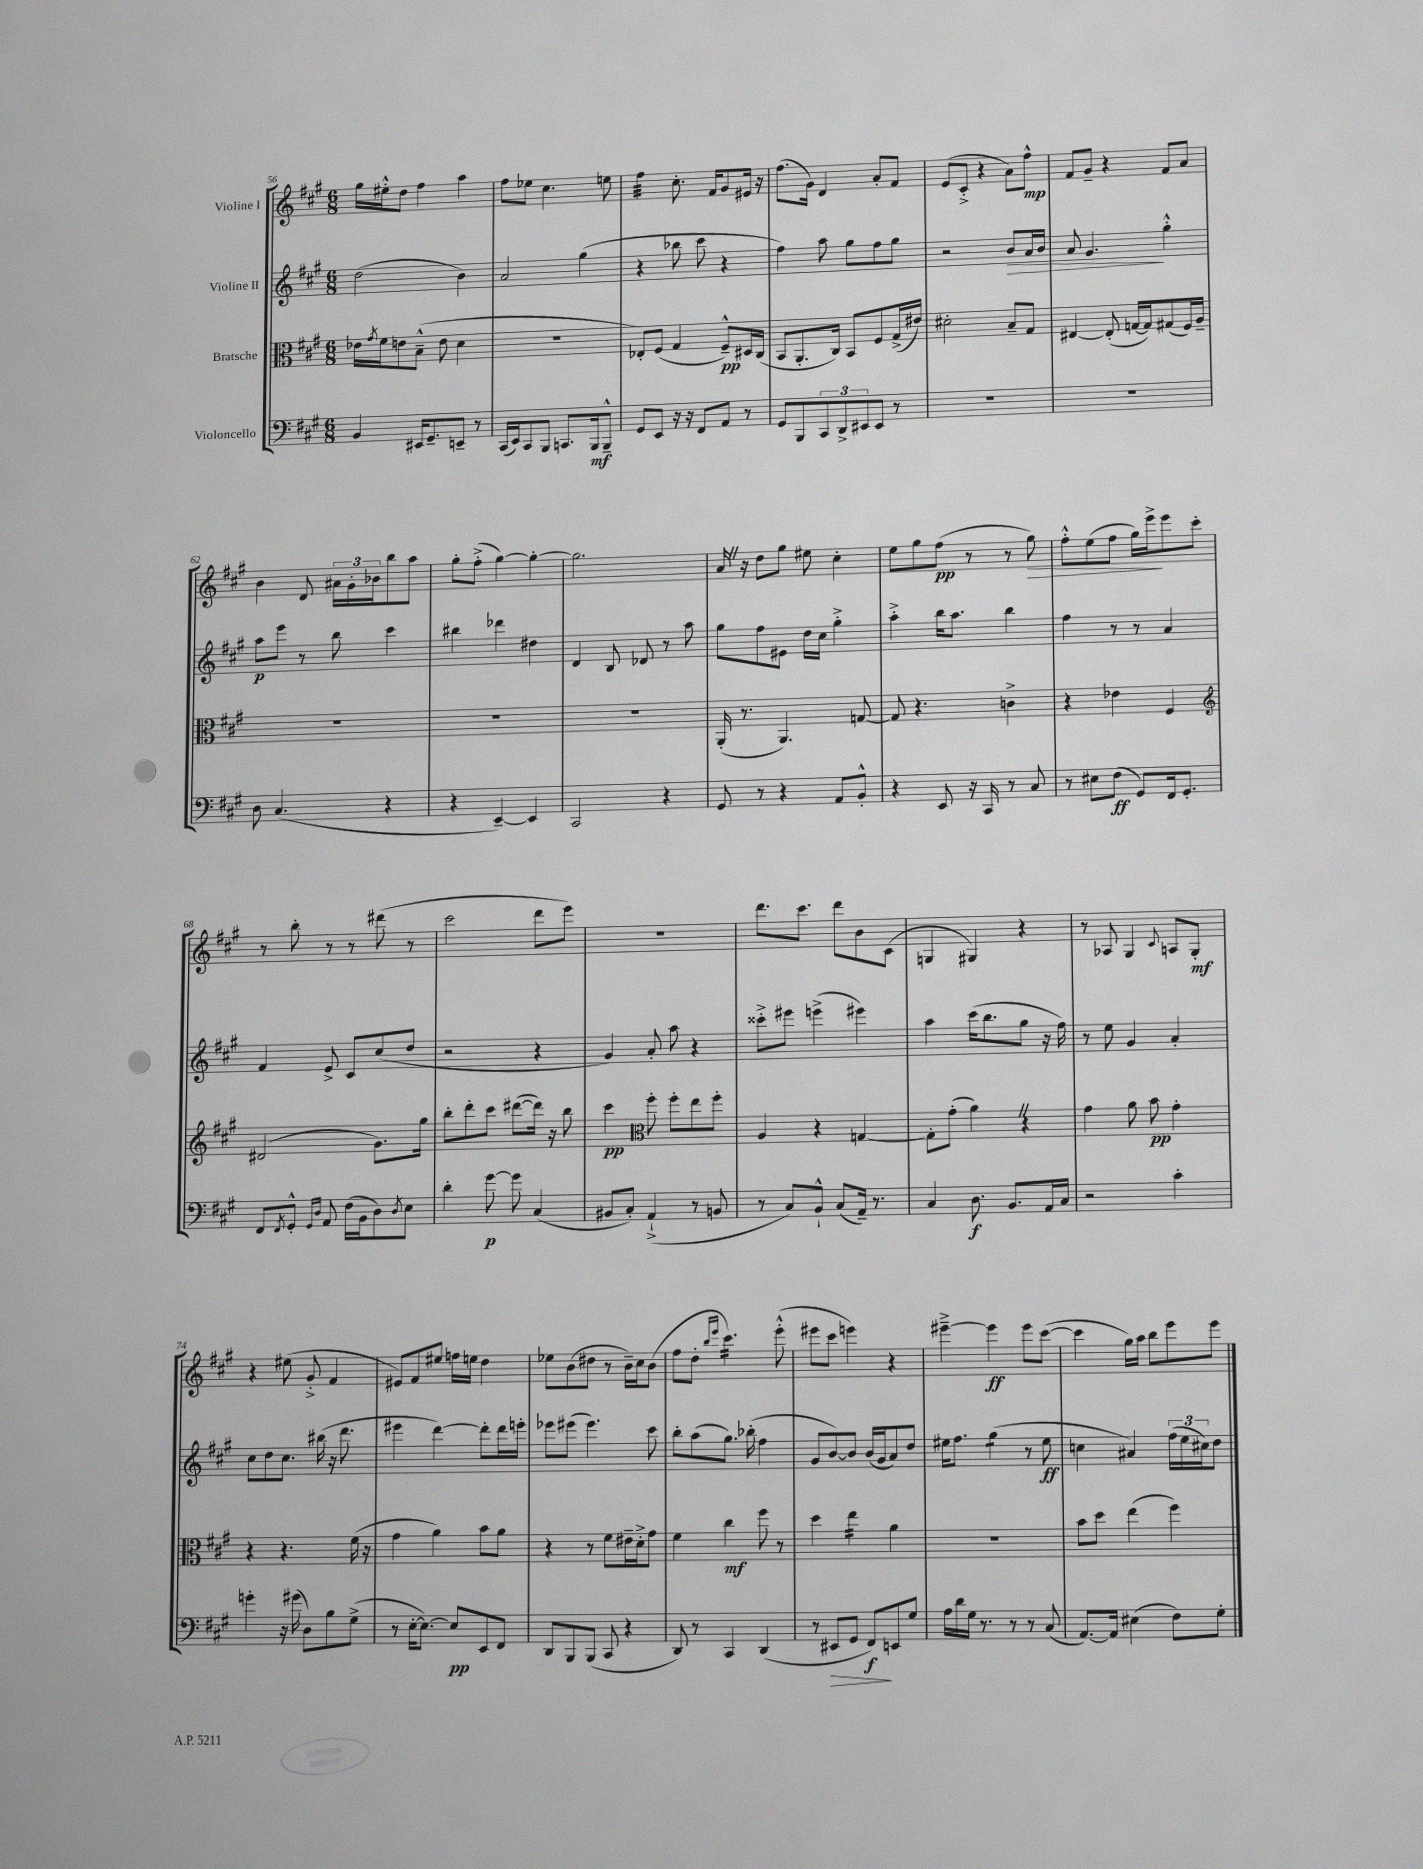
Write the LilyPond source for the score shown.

<<
\new StaffGroup <<
\new Staff = "s0" \with { instrumentName = "Violine I" } {
    \clef treble \key a \major \numericTimeSignature \time 6/8
    gis''16 eis''16-.-^ d''8 fis''4 a''4 |
    fis''8 ees''8 cis''4. e''8 |
    fis''4:32 cis''8.-. fis'16 gis'8 eis'16 r16 |
    fis''8.( gis'16) d'4 a'8-. fis'8 |
    e'8( cis'8-.-> r4 a'8) fis''8-^\mp |
    fis'8 gis'8-- r4 fis'8 a'8 |
    b'4 d'8 \tuplet 3/2 { ais'16 gis'16-. bes'16 } b''8 a''8 |
    gis''8-. fis''8-.->( gis''4~) gis''4~-. |
    gis''2. |
    a'16 \once \override BreathingSign.text = \markup { \musicglyph "scripts.caesura.straight" } \breathe r16 d''8 gis''8 eis''8 cis''4-. |
    e''8 gis''8 fis''8\pp( r8 r8 gis''8\>) |
    fis''8-.-^ e''8( fis''8 gis''16) e'''16->\! e'''8 cis'''8-. |
    r8 b''8-. r8 r8 dis'''8( r8 |
    cis'''2 d'''8 e'''8) |
    R2. |
    d'''8. cis'''8. d'''8 b'8 cis'8( |
    g4 gis4) r4 |
    r8 aes8 gis4 \appoggiatura { cis'8 } a8 gis8-.\mf |
    r4 eis''8( gis'8-.-> fis'4 |
    eis'8) fis'8 eis''8 f''16 e''16 d''4 |
    ees''8 b'8( dis''8 r8 b'16--) cis''16 b'8( |
    fis''8 d''8-. \grace { b''16 e'''16 } cis'''4.:16) e'''8-.-^( |
    eis'''8 cis'''8 e'''4) r4 |
    eis'''4~---> eis'''4\ff eis'''8 cis'''8~( |
    cis'''4 gis''16) a''16 b''8 e'''8 e'''8 \bar "|." |
}
\new Staff = "s1" \with { instrumentName = "Violine II" } {
    \clef treble \key a \major \numericTimeSignature \time 6/8
    d''2( b'4) |
    a'2 gis''4( |
    r4 bes''8 cis'''8 r4 |
    fis''4) a''8 gis''8 fis''8 gis''8 |
    r2 b'8\> a'16 b'16 |
    a'8 gis'4.\! gis''4-.-^ |
    a''8\p e'''8 r8 b''8 cis'''4 |
    bis''4 des'''4 dis''4 |
    d'4 b8 des'8 r8 a''8 |
    gis''8 fis''8 eis'8 d''16 cis''16 gis''4-.-> |
    a''4-.-> b''16 a''8. b''4 |
    fis''4 r8 r8 a'4 |
    fis'4 e'8-> cis'8 cis''8( d''8 |
    r2 r4 |
    gis'4) a'8-. a''8 r4 |
    cisis'''8-.-> eis'''8 e'''4->( eis'''4) |
    a''4 cis'''16( b''8. gis''8 r16 fis''16) |
    r8 e''8 gis'4 a'4-. |
    cis''8 d''8 cis''8. bis''16( r16 d'''8. |
    eis'''4 d'''4~) d'''8-. d'''16 e'''16-. |
    ees'''8 eis'''8( eis'''4.) cis'''8 |
    b''8-. a''8( gis''8.) bes''16-.( fis''4 |
    gis'8 b'8~) b'8 b'16( gis'16 a'8) d''8 |
    eis''16 fis''8. gis''4:8( r8 eis''8\ff |
    c''4 ais'4) \tuplet 3/2 { fis''16( e''16 cis''16) } d''8 \bar "|." |
}
\new Staff = "s2" \with { instrumentName = "Bratsche" } {
    \clef alto \key a \major \numericTimeSignature \time 6/8
    ees'16 \acciaccatura { gis'8 } fis'16 e'8 b8---^( e'8 d'4 |
    R2. |
    ees8-.) fis8( gis4 fis8---^\pp) dis16 cis16( |
    b,8 a,8.-. cis16) b,8 fis8 gis16->( eis'16) |
    dis'2-. b8-- gis8 |
    eis4~ eis8-.( g16~ g16) gis8( fis16) a16-- |
    R2. |
    R2. |
    R2. |
    a,16-.( r8. a,4.) g8~ |
    g8 r4. c'4-> |
    r4 ees'4 fis4 |
    \clef treble dis'2( gis'8.) gis''16 |
    b''8-. d'''8-. cis'''8 dis'''8~( dis'''16) r16 b''8 |
    cis'''4\pp \clef alto fis''8-. fis''8-. e''8 fis''8-. |
    a4 r4 g4~ |
    g8-. gis'8-.( a'4) \once \override BreathingSign.text = \markup { \musicglyph "scripts.caesura.straight" } \breathe r4 |
    gis'4 a'8 b'8\pp gis'4-. |
    r4 r4. fis'16( r16 |
    gis'4 a'4) b'8 a'8 |
    r4 r8 fis'8 eis'16-- d'16-.-> gis'8 |
    fis'4 cis''4\mf fis''8 r8 |
    d''4 e''4:16 a'4 |
    R2. |
    b'8 d''8 e''4( fis''4) \bar "|." |
}
\new Staff = "s3" \with { instrumentName = "Violoncello" } {
    \clef bass \key a \major \numericTimeSignature \time 6/8
    b,4 eis,16 gis,8.-- e,8-- r8 |
    cis,16( e,16) cis,8 b,,8 c,8. b,,16\mf b,,8---^ |
    gis,8 e,8 r16 r16 fis,8 a,8 r8 |
    gis,8 b,,8 \tuplet 3/2 { cis,8 d,8-> eis,8 } eis,8 r8 |
    R2. |
    R2. |
    d8 cis4.( r4 |
    r4 e,4~--) e,4 |
    cis,2 r4 |
    gis,8 r8 r4 a,8 b,8-.-^ |
    r4 e,8 r16 cis,16 r8 cis8 |
    r8 eis8 fis8\ff( gis,8) fis,16 gis,8.-. |
    fis,8 \acciaccatura { fis,8 } gis,8-.-^ \grace { gis,16 d16 } a,8 fis16( b,16 d8) \acciaccatura { d8 } e8 |
    d'4-. gis'8~\p gis'8 cis4( |
    bis,8 cis8-.) a,4-!->( r8 b,8 |
    r8 cis8) b,8-!-^ cis8( a,16--) r8. |
    cis4 d8.\f b,8. a,16 cis16 |
    r2 cis'4-. |
    g'4-. r16 gis'16( d8) b8 gis8->( |
    r8 e16~-. e8.~) e8\pp e,8 fis,8 |
    d,8 b,,8 b,,8( cis,8 r4 |
    d,8) r8 cis,4 d,4( |
    r8 eis,8\> gis,8 fis,8\f\!) e,8 gis8 |
    a16 d'16 gis16 r8. r8 r8 cis8( |
    a,8.~) a,16 eis4( fis8) gis8-. \bar "|." |
}
>>
>>
\layout { \context { \Score currentBarNumber = #56 } }
